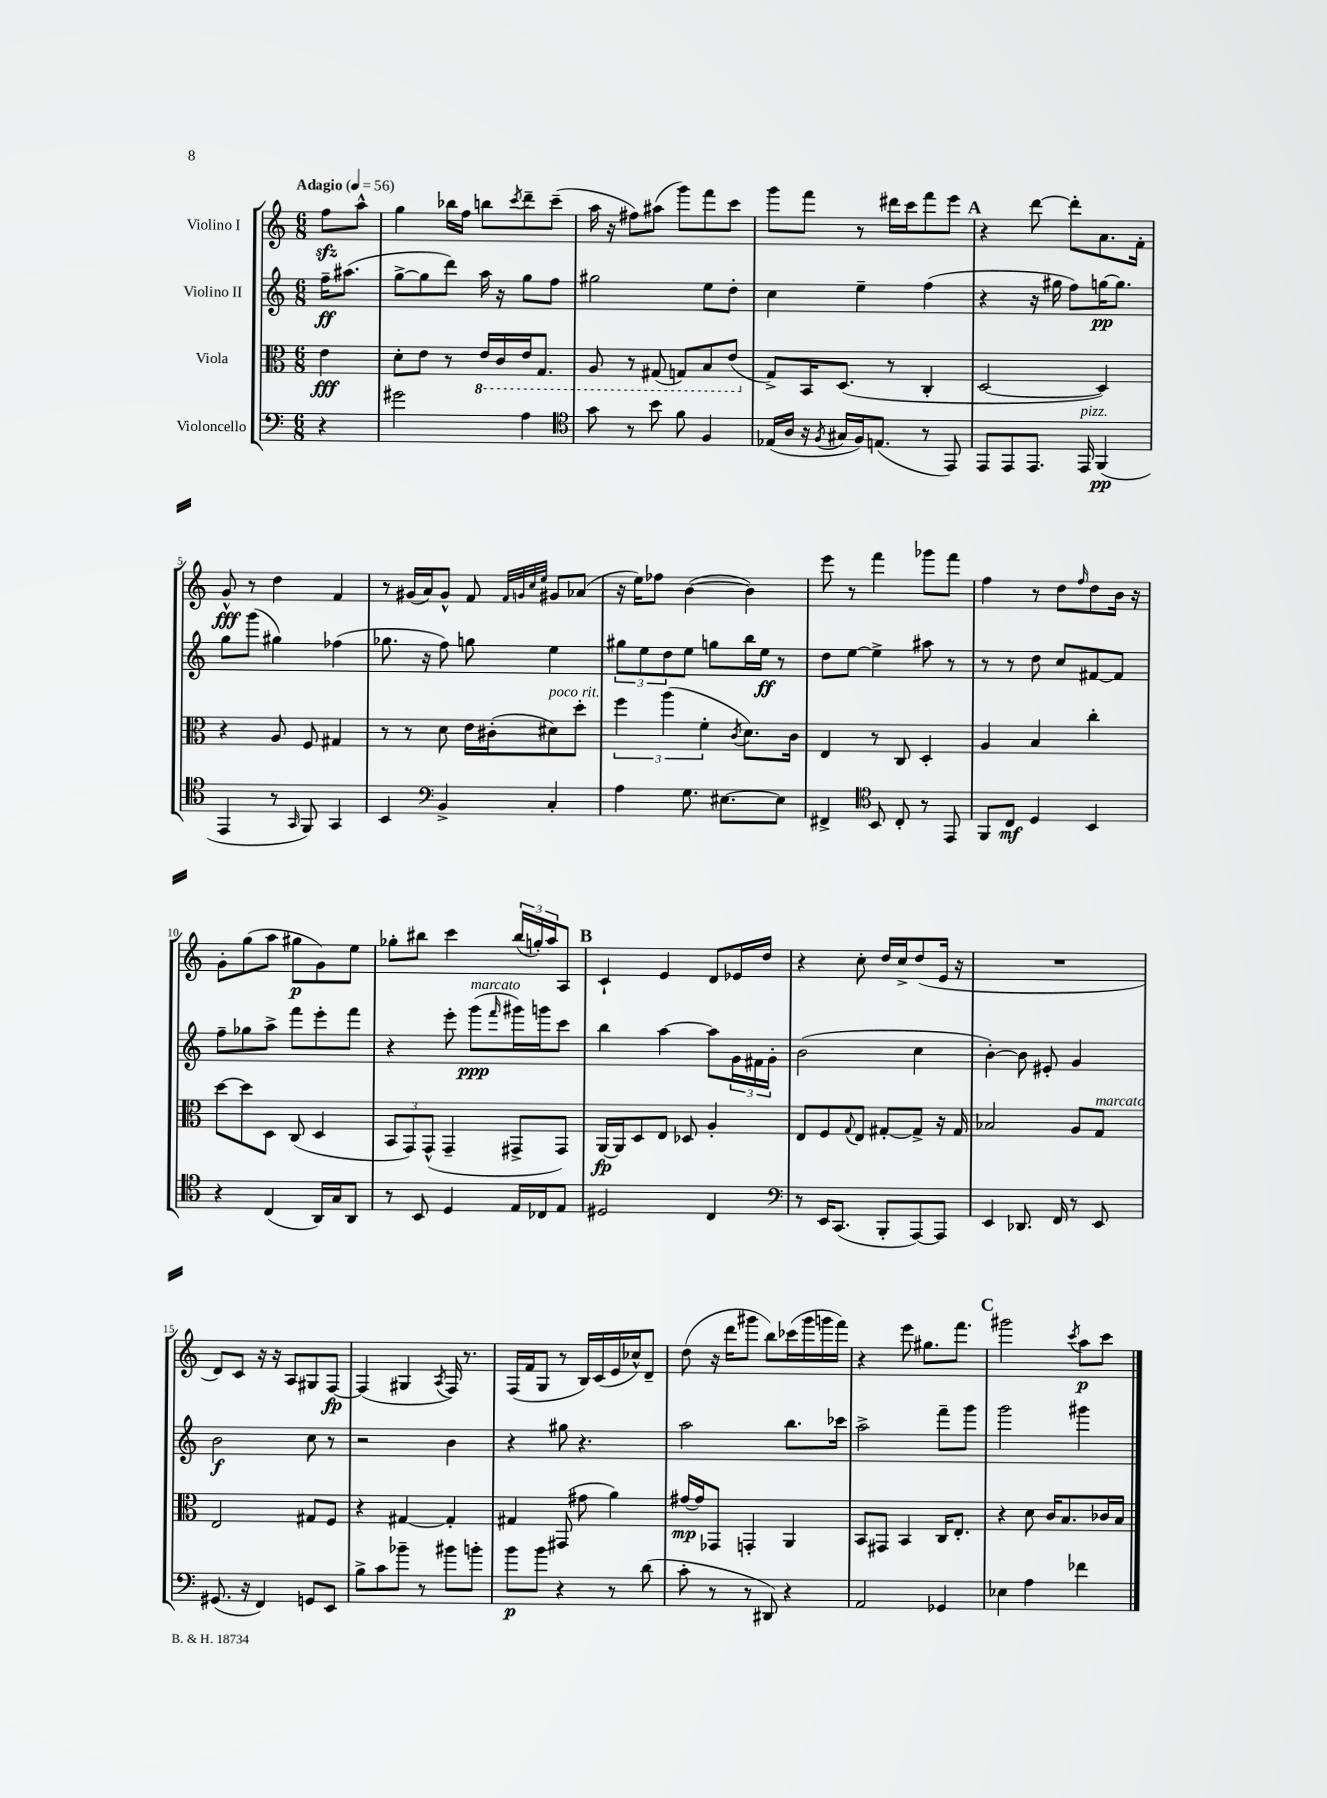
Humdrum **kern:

**kern	**kern	**kern	**kern
*staff4	*staff3	*staff2	*staff1
*clefF4	*clefC3	*clefG2	*clefG2
*k[]	*k[]	*k[]	*k[]
*M6/8	*M6/8	*M6/8	*M6/8
*MM56	*MM56	*MM56	*MM56
4r	4e	16ff~	8ff
.	.	(8.aa#	.
.	.	.	8aa^^
=	=	=	=
2g#	8d'	[8gg^	4gg
.	8e	8gg]	.
.	8r	8ddd)	16bb-
.	.	.	16ff
.	16E	16aa	8bb
.	16C	16r	.
.	.	.	8qccc
4A	16E	8gg	8ddd~
.	8.GG	.	.
.	.	8ff	(8ccc~
=	=	=	=
*clefC4	*	*	*
8g	8AA	2gg#	16aa
.	.	.	16r
8r	8r	.	8ff#)
8b	(8GG#	.	(8aa#
8f	8GG)	.	8ggg)
4F	8BB	8ee	8fff
.	(8E	8dd'	8ccc
=	=	=	=
(16E-	8G^)	4cc	8ggg
16A	.	.	.
16r	16BB	.	8fff
8qF	.	.	.
16G#	(8.D	.	.
16F)	.	4ee~	8r
(8.E	.	.	.
.	8r	.	16ddd#
.	.	.	16ccc
8r	4C'	(4ff	8fff
8EE)	.	.	8eee
=	=	=	=
8EE	[2D	4r	4r
8EE	.	.	.
8.EE	.	16r	[8ddd
.	.	16gg#	.
.	.	8ff)	8ddd']
16EE	.	.	.
(4FF	4D])	[16gg	8.a
.	.	8.gg]	.
.	.	.	16f'
=	=	=	=
4EE	4r	8gg	8g^^
.	.	(8ggg	8r
8r	8A	4gg#)	4dd
16qqGG	.	.	.
8FF)	8F	.	.
4GG	4G#	(4ff-	4f
=	=	=	=
4BB	8r	8.gg-	8r
.	8r	.	(16g#
.	.	16r	16a)
*clefF4	*	*	*
4BB^	8d	8ff)	8g#^^
.	16e	8gg	8f
.	(16c#'	.	.
.	.	.	32qqf
.	.	.	32qqg
.	.	.	32qqcc
.	.	.	32qqee
4C'	8d#)	4ee	8g#
.	8dd'	.	(8a-
=	=	=	=
4A	6ff	12gg#	16r
.	.	.	16ee)
.	.	12ee	.
.	.	.	8ff-
.	(6aa	12dd	.
8.G	.	8ee	([4b
.	6f'	.	.
.	.	8gg	.
[8.E#	.	.	.
.	8qc	.	.
.	8.d)	16bb	4b])
.	.	16ee	.
8E#]	.	8r	.
.	16c	.	.
=	=	=	=
4FF#^	4E	8dd	8eee
.	.	[8ee	8r
*clefC4	*	*	*
8BB	8r	4ee^]	4fff
8C'	8C	.	.
8r	4D'	8aa#	8ggg-
8EE	.	8r	8fff
=	=	=	=
8FF	4A	8r	4ff
8C	.	8r	.
4D	4B	8dd	8r
.	.	8cc	8dd
.	.	.	16qqff
4BB	4cc'	[8f#	8dd
.	.	8f#]	16b
.	.	.	16r
=	=	=	=
4r	[8dd	8ff~	8g'
.	8dd]	8gg-	(8gg
(4C	8D	8aa^	8aa
.	(8C	8fff	8gg#
16AA)	4D	8eee'	8g)
16G	.	.	.
8AA	.	8fff	8ee
=	=	=	=
8r	12BB	4r	8gg-'
.	12GG)	.	.
8BB	.	.	8bb#
.	(12GG^^	.	.
4D	4GG~	8eee'	4ccc
.	.	(8ggg	.
.	.	16qqfff	.
16E	8GG#^	16ggg#)	(24bb#
.	.	.	24gg')
16C-	.	16ggg	.
.	.	.	24aa
8E	8GG#)	8ccc	8A
=	=	=	=
2D#	[16AA	4bb	4c`
.	16AA]	.	.
.	8D	.	.
.	8E	[4aa	4e
.	8D-	.	.
4C	4A'	8aa]	8d
.	.	24g	16e-
.	.	24f#	.
.	.	.	16dd
.	.	24g'	.
=	=	=	=
*clefF4	*	*	*
8r	8E	(2b	4r
16EE	8F	.	.
(8.CC	.	.	.
.	8qqG	.	.
.	8E	.	8cc'
8BBB'	[8G#'	.	16dd
.	.	.	16cc^
[8AAA)	8G#^]	4cc	(8dd
8AAA]	16r	.	16e
.	16G#	.	16r
=	=	=	=
4EE	2B-	[4b')	2.r
8.DD-	.	8b]	.
.	.	8e#'	.
16FF	.	.	.
8r	8A	4g	.
8EE	8G	.	.
=	=	=	=
(8.GG#	2E	2b	8d)
.	.	.	8c
16r	.	.	.
4FF)	.	.	16r
.	.	.	16r
.	.	.	8A
8GG	8G#	8cc	8G#
8EE	8F	8r	[8F
=	=	=	=
8B^	4r	2r	(4F]
8c	.	.	.
8b-~	[4G#	.	4G#
8r	.	.	.
.	.	.	8qA
8b#	4G#']	4b	16F)
.	.	.	8.r
8b'	.	.	.
=	=	=	=
8b	4G#	4r	(16F
.	.	.	16f
8b	.	.	8G
4r	(8GG#	8gg#	8r
.	8g#	4.r	16B)
.	.	.	(16c
8r	4a)	.	16e
.	.	.	16cc-^^)
(8d	.	.	8d~
=	=	=	=
8c'	[16g#	2aa	(8dd
.	16g#]	.	.
8r	8GG-	.	16r
.	.	.	16ddd
8r	4GG'	.	8ggg#
8DD#)	.	.	8bb)
4r	4AA	8.bb	(16ccc-
.	.	.	16ggg#
.	.	.	16ggg
.	.	16ccc-	16fff)
=	=	=	=
2AA	8BB	2aa^	4r
.	8GG#	.	.
.	4BB	.	8eee
.	.	.	8.gg#
4GG-	16C	8fff~	.
.	8.E'	.	8.fff
.	.	8ggg	.
=	=	=	=
4E-	4r	2ggg	2ggg#
4A	8d	.	.
.	16c	.	.
.	8.B	.	.
.	.	.	8qccc
4f-	.	4ggg#	8aa
.	16c-	.	8ccc
.	16B	.	.
==	==	==	==
*-	*-	*-	*-
